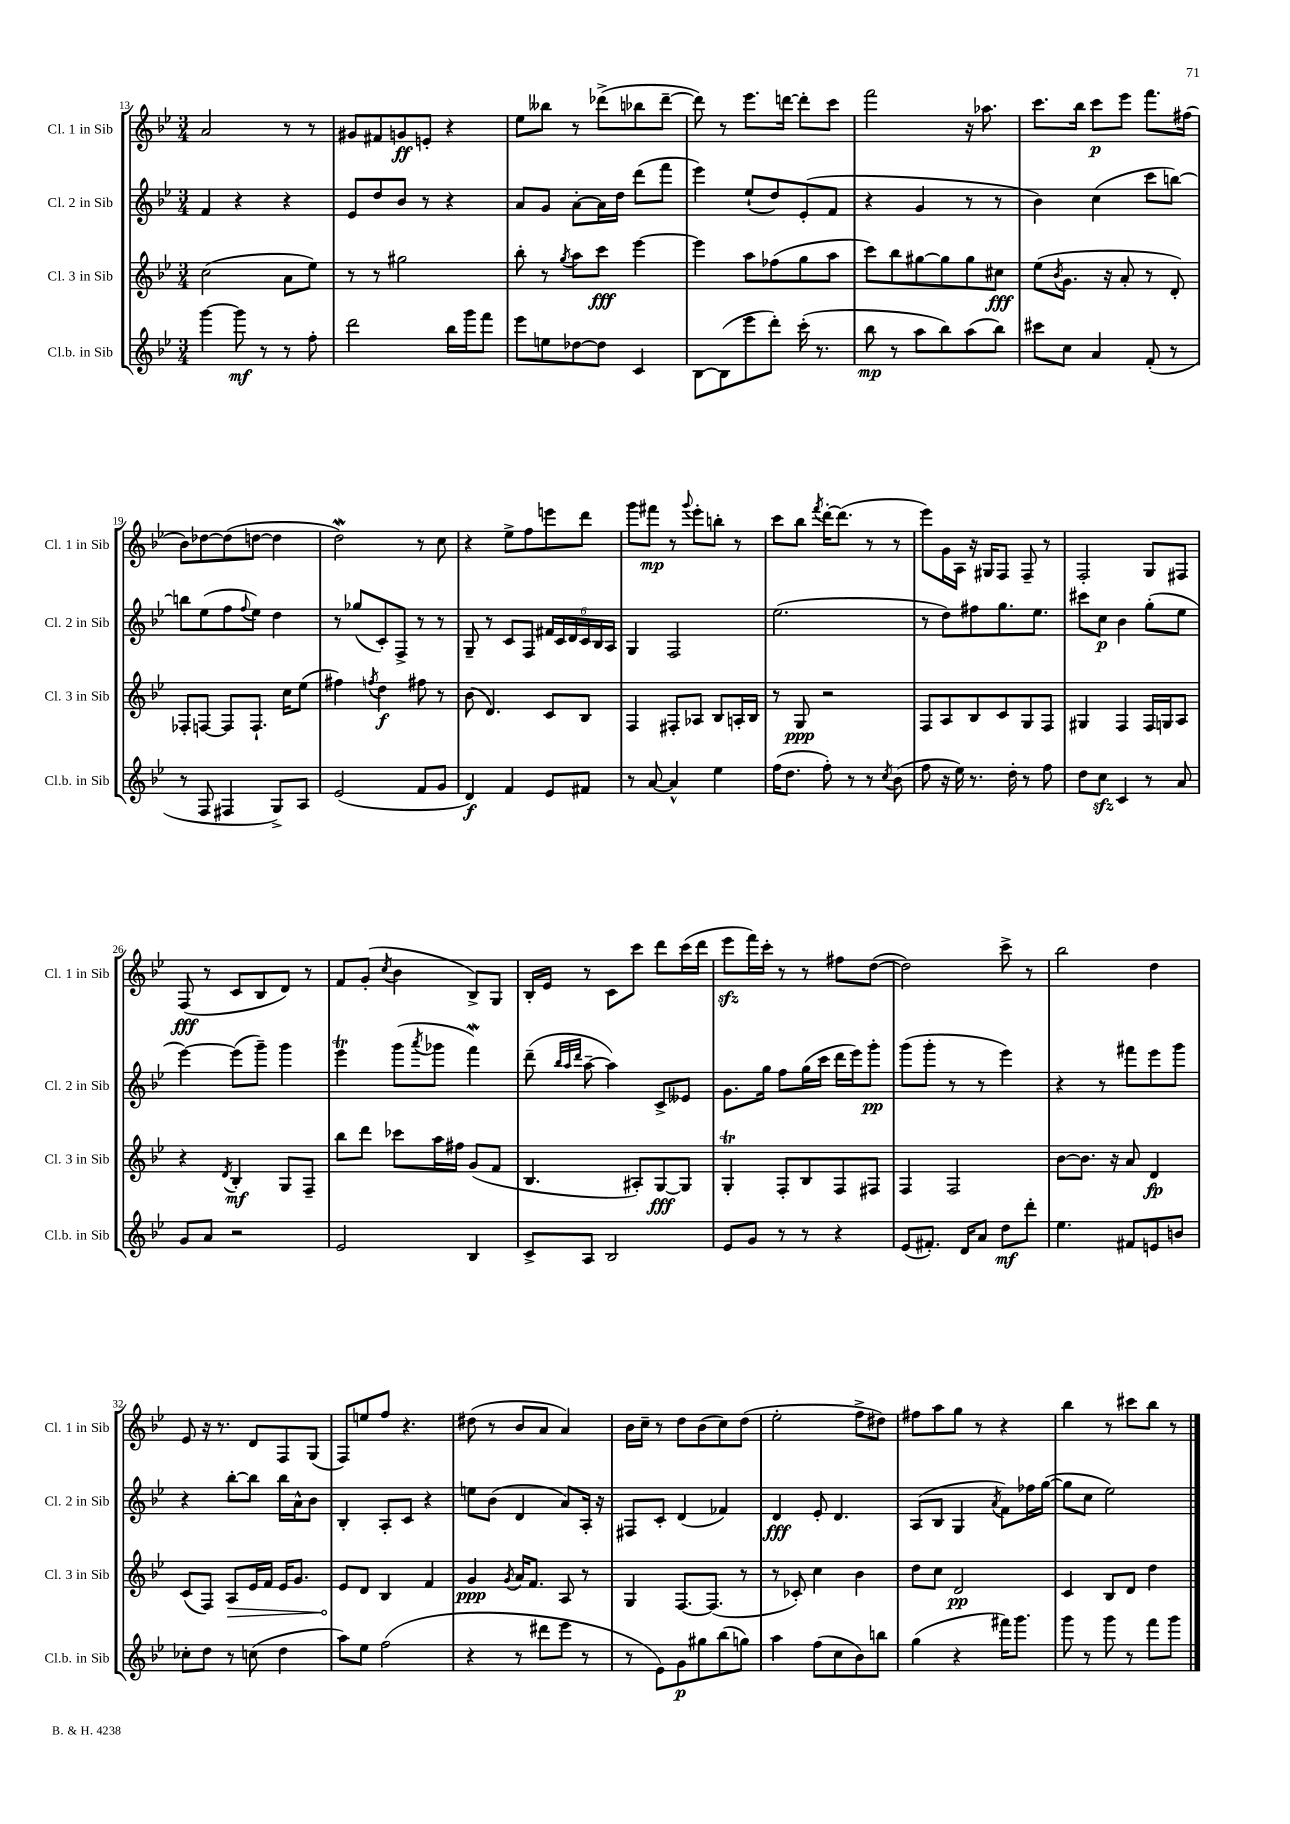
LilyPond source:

<<
\new StaffGroup <<
\new Staff = "s0" \with { instrumentName = "Cl. 1 in Sib" shortInstrumentName = "Cl. 1 in Sib" } {
    \clef treble \key bes \major \numericTimeSignature \time 3/4
    a'2 r8 r8 |
    gis'8 fis'8 g'8\ff e'8-. r4 |
    ees''8 beses''8 r8 des'''8->( bes''8 des'''8~-- |
    des'''8) r8 ees'''8. d'''16~ d'''8-. c'''8 |
    f'''2 r16 aes''8. |
    c'''8. bes''16 c'''8\p ees'''8 f'''8. fis''16( |
    bes'8) des''8~ des''8( d''8~ d''4 |
    d''2\mordent) r8 c''8 |
    r4 ees''8-> f''8 e'''8 d'''8 |
    g'''8 fis'''8\mp r8 \appoggiatura { g'''8 } ees'''8-. b''8-. r8 |
    c'''8 bes''8 \acciaccatura { f'''8 } d'''16~-. d'''8.( r8 r8 |
    ees'''8) g'16 a16 r16 gis16 f8 f8-- r8 |
    f2-. g8 fis8 |
    f8\fff( r8 c'8 bes8 d'8) r8 |
    f'8 g'8-.( \acciaccatura { c''8 } bes'4 bes8->) g8 |
    bes16-. ees'16 r8 c'8 c'''8 d'''8 c'''16( d'''16 |
    ees'''8\sfz f'''16) c'''16-. r8 r8 fis''8 d''8~( |
    d''2) c'''8-> r8 |
    bes''2 d''4 |
    ees'8 r16 r8. d'8 f8 g8( |
    f8) e''8 f''8 r4. |
    dis''8( r8 bes'8 a'8 a'4) |
    bes'16 c''16-- r8 d''8 bes'8( c''8) d''8( |
    ees''2-. f''8-> dis''8) |
    fis''8 a''8 g''8 r8 r4 |
    bes''4 r8 cis'''8 bes''8 r8 \bar "|." |
}
\new Staff = "s1" \with { instrumentName = "Cl. 2 in Sib" shortInstrumentName = "Cl. 2 in Sib" } {
    \clef treble \key bes \major \numericTimeSignature \time 3/4
    f'4 r4 r4 |
    ees'8 d''8 bes'8 r8 r4 |
    a'8 g'8 a'8~-. a'16 d''16 d'''8( f'''8 |
    ees'''4) ees''8-!( d''8) ees'8-.( f'8 |
    r4 g'4 r8 r8 |
    bes'4) c''4( c'''8 b''8~) |
    b''8 ees''8( f''8 \appoggiatura { f''8 } ees''8) d''4 |
    r8 ges''8( c'8-.) f8-> r8 r8 |
    g8-- r8 c'8 f8 \tuplet 6/4 { fis'16 c'16 d'16 c'16 bes16 a16 } |
    g4 f2 |
    ees''2.( |
    r8 d''8) fis''8 g''8. ees''8. |
    cis'''8 c''8\p bes'4 g''8-.( ees''8 |
    ees'''4~) ees'''8( g'''8--) g'''4 |
    ees'''4\trill g'''8( \acciaccatura { a'''8 } ges'''8 f'''4\mordent) |
    d'''8--( \grace { bes''32 a''32 d'''32 } a''8~-- a''4) c'8-> eeses'8 |
    g'8. g''16 f''8 g''16( c'''16 d'''16 ees'''16) g'''8-.\pp |
    g'''8( g'''8-. r8 r8 ees'''4) |
    r4 r8 fis'''8 ees'''8 g'''8 |
    r4 bes''8~-. bes''8 bes''16 a'16-^ bes'8 |
    bes4-. a8-. c'8 r4 |
    e''8 bes'8( d'4 a'8) a16-. r16 |
    fis8 c'8-. d'4( fes'4) |
    d'4\fff ees'8-. d'4. |
    a8( bes8 g4 \acciaccatura { a'8 } f'8) fes''16 g''16~( |
    g''8 c''8 ees''2) \bar "|." |
}
\new Staff = "s2" \with { instrumentName = "Cl. 3 in Sib" shortInstrumentName = "Cl. 3 in Sib" } {
    \clef treble \key bes \major \numericTimeSignature \time 3/4
    c''2( a'8 ees''8) |
    r8 r8 gis''2 |
    bes''8-. r8 \acciaccatura { g''8 } a''8 c'''8\fff ees'''4~ |
    ees'''4 a''8 fes''8( g''8 a''8 |
    c'''8) bes''8 gis''8~ gis''8 gis''8 cis''8\fff |
    ees''8( \acciaccatura { bes'8 } g'8. r16 a'8-. r8 d'8-.) |
    fes8-. f8~ f8 f8.-! c''16 ees''8( |
    fis''4) \acciaccatura { f''8 } d''4\f fis''8 r8 |
    bes'8( d'4.) c'8 bes8 |
    f4 fis8-. aes8 bes8 a16-. bes16 |
    r8 g8\ppp r2 |
    f8 a8 bes8 c'8 g8 f8 |
    gis4 f4 f16 g16 a8 |
    r4 \acciaccatura { d'8 } bes4-.\mf g8 f8-- |
    bes''8 d'''8 ces'''8 a''16 fis''16 g'8( f'8 |
    bes4. ais8-.) g8~\fff g8 |
    g4-.\trill f8-. bes8 f8 fis8 |
    f4 f2 |
    bes'8~ bes'8. r16 a'8 d'4\fp |
    c'8( f8) \once \override Hairpin.circled-tip = ##t a8\> ees'16 f'16 ees'16 g'8. |
    ees'8\! d'8 bes4 f'4 |
    g'4\ppp \acciaccatura { g'8 } a'16 f'8. a8 r8 |
    g4 f8.~ f8.( r8 |
    r8 ces'8-.) c''4 bes'4 |
    d''8 c''8 d'2\pp |
    c'4 bes8 d'8 d''4 \bar "|." |
}
\new Staff = "s3" \with { instrumentName = "Cl.b. in Sib" shortInstrumentName = "Cl.b. in Sib" } {
    \clef treble \key bes \major \numericTimeSignature \time 3/4
    g'''4~ g'''8\mf r8 r8 f''8-. |
    d'''2 bes''16 g'''16 f'''8 |
    ees'''8 e''8 des''8~ des''8 c'4 |
    bes8~ bes8( ees'''8 d'''8-.) c'''16-.( r8. |
    bes''8\mp r8 a''8 bes''8) a''8( bes''8) |
    cis'''8 c''8 a'4 f'8-.( r8 |
    r8 f8 fis4 g8->) a8 |
    ees'2( f'8 g'8 |
    d'4\f) f'4 ees'8 fis'8 |
    r8 a'8~ a'4-^ ees''4 |
    f''16( d''8. f''8-.) r8 r8 \acciaccatura { c''8 } bes'8( |
    f''8 r16 ees''16) r8. d''16-. r8 f''8 |
    d''8 c''8\sfz c'4 r8 a'8 |
    g'8 a'8 r2 |
    ees'2 bes4 |
    c'8-> a8 bes2 |
    ees'8 g'8 r8 r8 r4 |
    ees'8( fis'8.-.) d'16 a'8 d''8\mf d'''8-. |
    ees''4. fis'8 e'8 b'8 |
    ces''8-. d''8 r8 c''8( d''4 |
    a''8) ees''8 f''2( |
    r4 r8 dis'''8 ees'''8 r8 |
    r8 ees'8) g'8\p gis''8 bes''8( g''8) |
    a''4 f''8( c''8 bes'8) b''8 |
    g''4( r4 fis'''16) g'''8. |
    g'''8 r8 g'''8 r8 f'''8 g'''8 \bar "|." |
}
>>
>>
\layout { \context { \Score currentBarNumber = #13 } }
